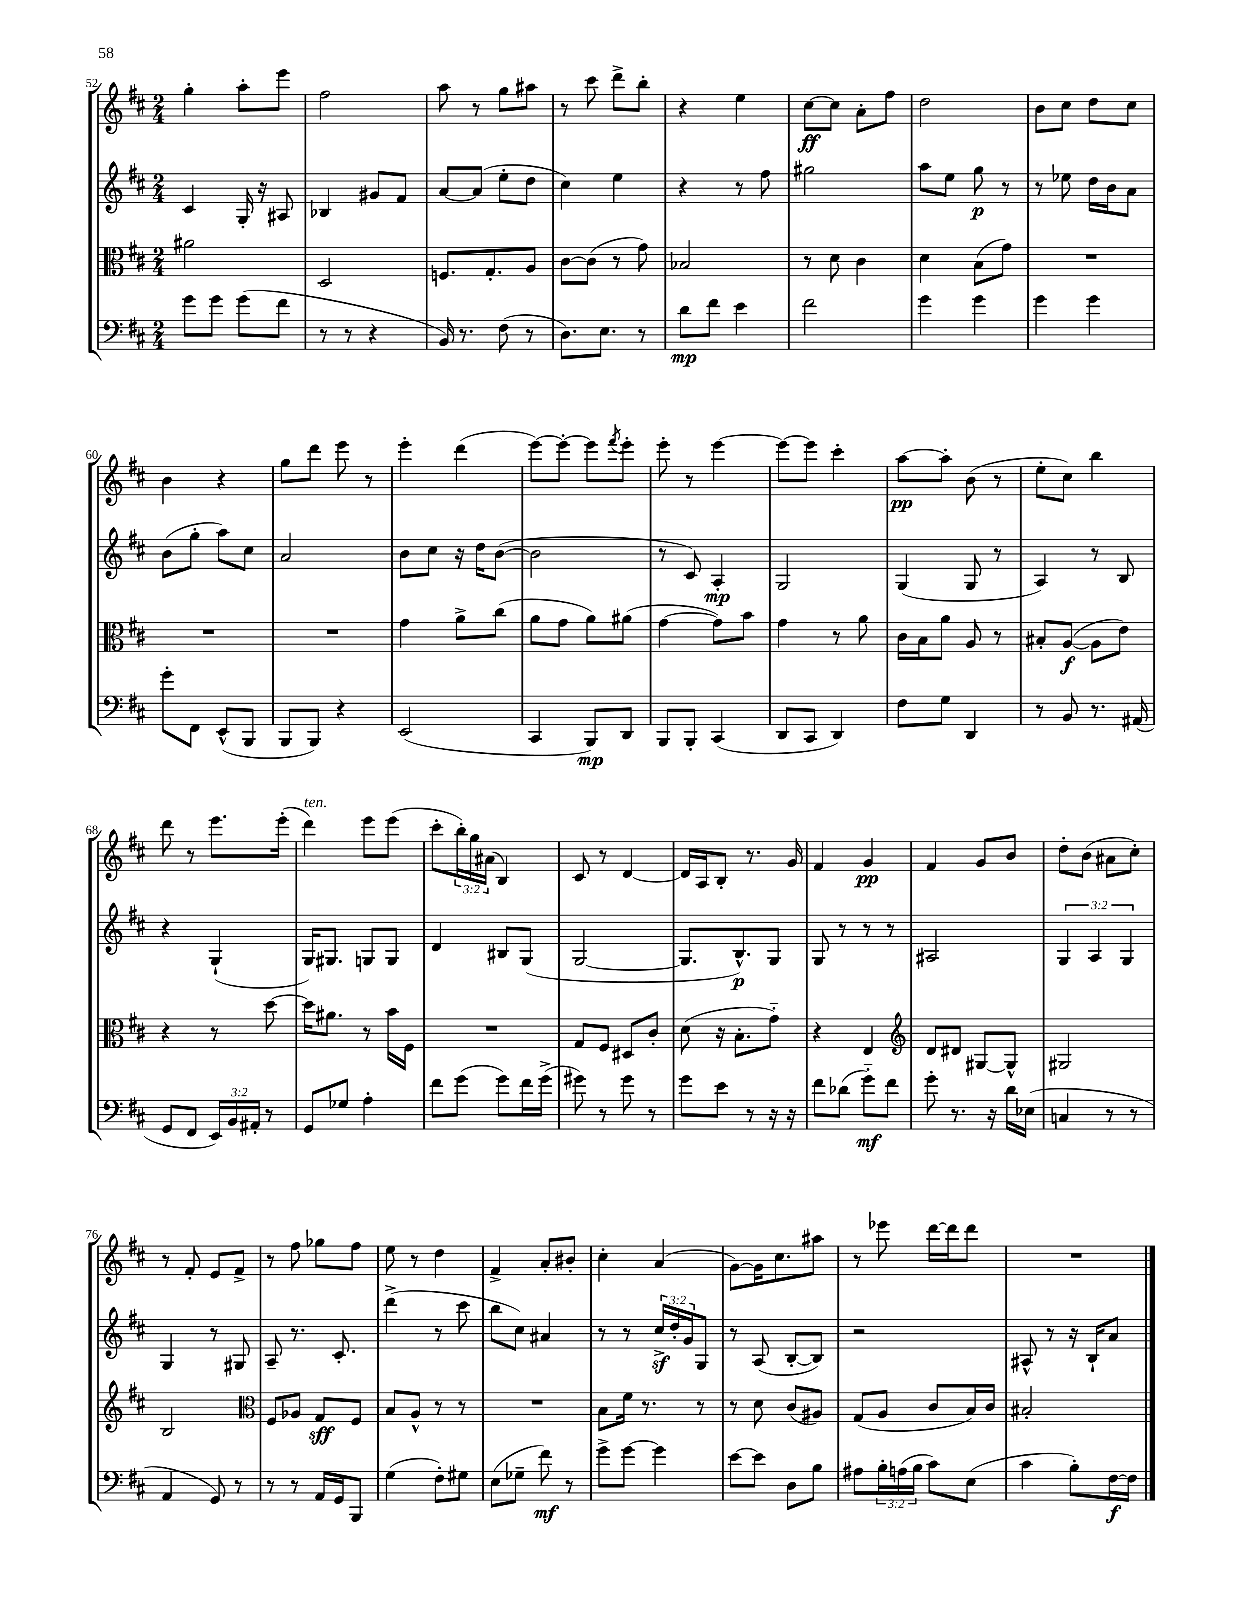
<<
\new StaffGroup <<
\new Staff = "s0" {
    \clef treble \key d \major \numericTimeSignature \time 2/4 \override Staff.TupletNumber.text = #tuplet-number::calc-fraction-text
    g''4-. a''8-. e'''8 |
    fis''2 |
    a''8 r8 g''8 ais''8 |
    r8 cis'''8 d'''8-> b''8-. |
    r4 e''4 |
    cis''8~\ff cis''8 a'8-. fis''8 |
    d''2 |
    b'8 cis''8 d''8 cis''8 |
    b'4 r4 |
    g''8 d'''8 e'''8 r8 |
    e'''4-. d'''4( |
    e'''8~) e'''8~-. e'''8 \acciaccatura { fis'''8 } e'''8-. |
    e'''8-. r8 e'''4~ |
    e'''8~ e'''8 cis'''4-. |
    a''8~\pp a''8-. b'8( r8 |
    e''8-. cis''8) b''4 |
    d'''8 r8 e'''8. e'''16-.( |
    d'''4^\markup { \italic "ten." }) e'''8 e'''8( |
    cis'''8-. \tuplet 3/2 { b''16-.) g''16 ais'16( } b4) |
    cis'8 r8 d'4~ |
    d'16 a16 b8-. r8. g'16 |
    fis'4 g'4\pp |
    fis'4 g'8 b'8 |
    d''8-. b'8( ais'8 cis''8-.) |
    r8 fis'8-. e'8 fis'8-> |
    r8 fis''8 ges''8 fis''8 |
    e''8 r8 d''4 |
    fis'4-> a'8-. bis'8-. |
    cis''4-. a'4( |
    g'8~) g'16 cis''8. ais''8 |
    r8 ees'''8 d'''16~ d'''16 d'''8 |
    R2 \bar "|." |
}
\new Staff = "s1" {
    \clef treble \key d \major \numericTimeSignature \time 2/4 \override Staff.TupletNumber.text = #tuplet-number::calc-fraction-text
    cis'4 g16-. r16 ais8 |
    bes4 gis'8 fis'8 |
    a'8~ a'8( e''8-. d''8 |
    cis''4) e''4 |
    r4 r8 fis''8 |
    gis''2 |
    a''8 e''8 g''8\p r8 |
    r8 ees''8 d''16 b'16 a'8 |
    b'8( g''8-. a''8) cis''8 |
    a'2 |
    b'8 cis''8 r16 d''16 b'8~( |
    b'2 |
    r8 cis'8) a4-.\mp |
    g2 |
    g4( g8 r8 |
    a4) r8 b8 |
    r4 g4-!( |
    g16) gis8. g8 g8 |
    d'4 bis8 g8( |
    g2~ |
    g8. b8.-^\p) g8 |
    g8 r8 r8 r8 |
    ais2 |
    \tuplet 3/2 { g4 a4 g4 } |
    g4 r8 gis8 |
    a8-- r8. cis'8.-. |
    d'''4->( r8 cis'''8 |
    b''8 cis''8) ais'4 |
    r8 r8 \tuplet 3/2 { cis''16->\sf d''16-. g'16 } g8 |
    r8 a8( b8~-. b8) |
    r2 |
    ais8-^ r8 r16 b16-! a'8 \bar "|." |
}
\new Staff = "s2" {
    \clef alto \key d \major \numericTimeSignature \time 2/4
    ais'2 |
    d2 |
    f8. g8.-. a8 |
    cis'8~ cis'8( r8 g'8) |
    bes2 |
    r8 d'8 cis'4 |
    d'4 b8( g'8) |
    R2 |
    R2 |
    R2 |
    g'4 a'8-> cis''8( |
    a'8 g'8 a'8) ais'8( |
    g'4~ g'8) b'8 |
    g'4 r8 a'8 |
    cis'16 b16 a'8 a8 r8 |
    bis8-. a8~\f( a8 e'8) |
    r4 r8 d''8~ |
    d''16 ais'8. r8 b'16 fis16 |
    R2 |
    g8 fis8 dis8 cis'8-. |
    d'8( r16 b8.-. g'8-_) |
    r4 e4 |
    \clef treble d'8 dis'8 gis8~ gis8-^ |
    gis2 |
    b2 |
    \clef alto fis8 aes8 g8\sff fis8 |
    b8 a8-^ r8 r8 |
    R2 |
    b8 fis'16 r8. r8 |
    r8 d'8 cis'8( ais8) |
    g8( a8 cis'8 b16) cis'16 |
    bis2-. \bar "|." |
}
\new Staff = "s3" {
    \clef bass \key d \major \numericTimeSignature \time 2/4 \override Staff.TupletNumber.text = #tuplet-number::calc-fraction-text
    g'8 g'8 g'8( fis'8 |
    r8 r8 r4 |
    b,16) r8. fis8( r8 |
    d8.) e8. r8 |
    d'8\mp fis'8 e'4 |
    fis'2 |
    g'4 g'4 |
    g'4 g'4 |
    g'8-. fis,8 e,8-^( b,,8 |
    b,,8 b,,8) r4 |
    e,2( |
    cis,4 b,,8\mp) d,8 |
    b,,8 b,,8-. cis,4( |
    d,8 cis,8 d,4) |
    fis8 g8 d,4 |
    r8 b,8 r8. ais,16( |
    g,8 fis,8 \tuplet 3/2 { e,16) b,16 ais,16-. } r8 |
    g,8 ges8 a4-. |
    fis'8 g'8( g'8) fis'16 g'16->( |
    gis'8) r8 gis'8 r8 |
    g'8 e'8 r8 r16 r16 |
    fis'8 des'8( g'8-_\mf) fis'8 |
    g'8-. r8. r16 d'16 ees16( |
    c4 r8 r8 |
    a,4 g,8) r8 |
    r8 r8 a,16 g,16 b,,8 |
    g4( fis8-.) gis8 |
    e8( ges8-- fis'8\mf) r8 |
    g'8-> g'8~ g'4 |
    e'8~ e'8 d8 b8 |
    ais8 \tuplet 3/2 { b16-. a16( b16 } cis'8) e8( |
    cis'4 b8-.) fis16~\f fis16 \bar "|." |
}
>>
>>
\layout { \context { \Score currentBarNumber = #52 } }
